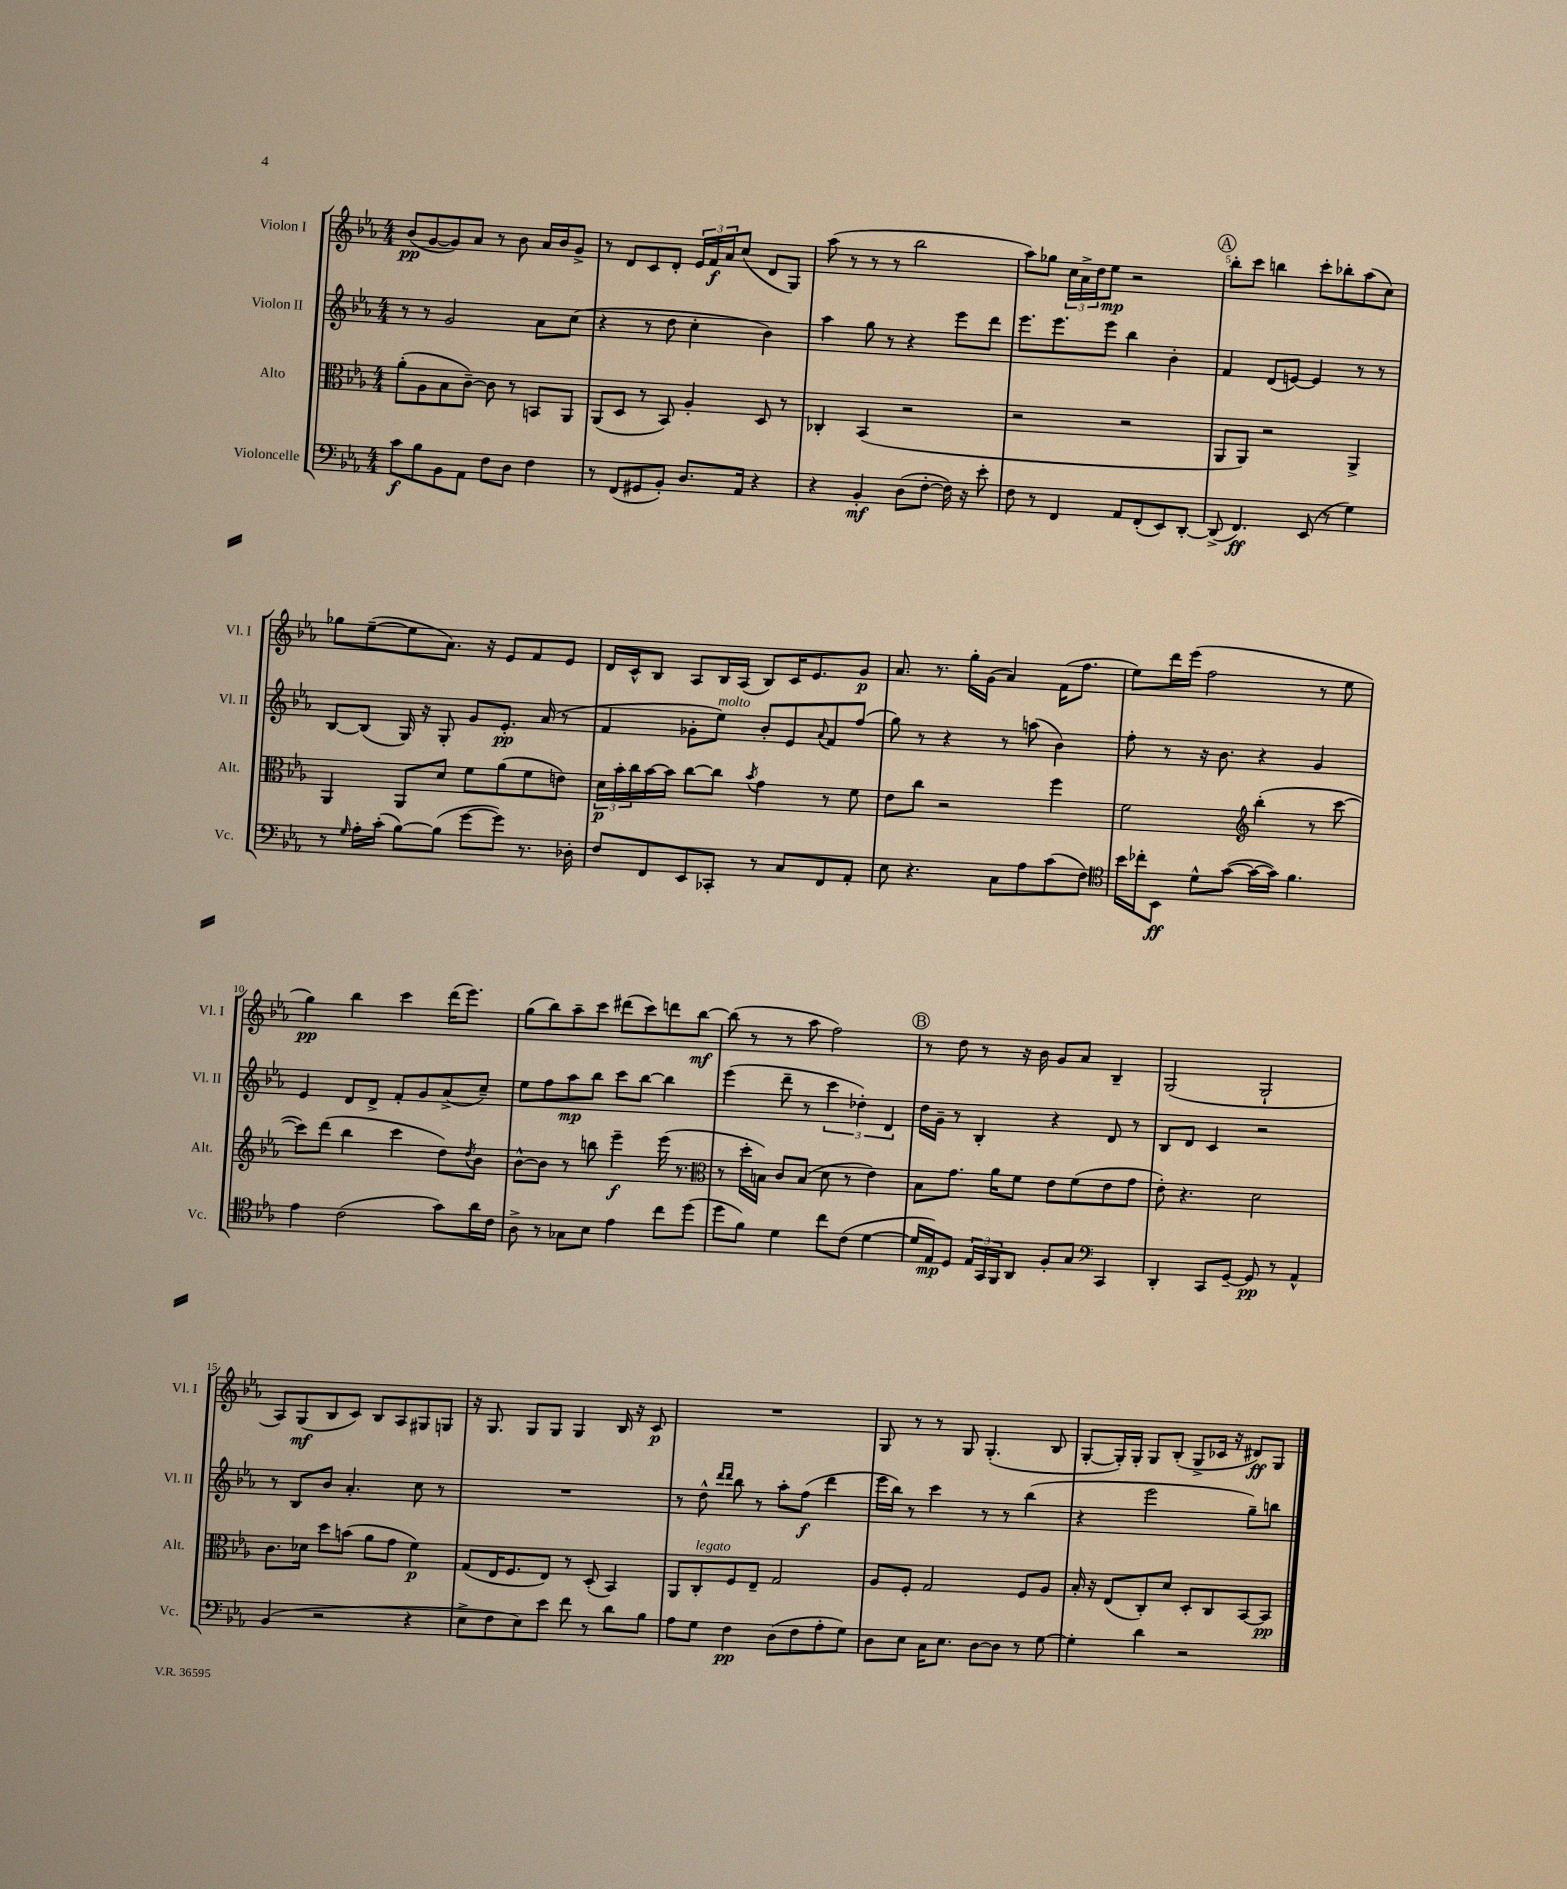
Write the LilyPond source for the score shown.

<<
\new StaffGroup <<
\new Staff = "s0" \with { instrumentName = "Violon I" shortInstrumentName = "Vl. I" } {
    \clef treble \key ees \major \numericTimeSignature \time 4/4
    bes'8\pp( g'8~ g'8) aes'8 r8 bes'8 aes'16 bes'16 g'8-> |
    r8 d'8 c'8 d'8-. \tuplet 3/2 { ees'16 f'16\f aes'16 } c''8( d'8 g8) |
    aes''8( r8 r8 r8 bes''2 |
    aes''8) ges''8 \tuplet 3/2 { c''16 aes'16-> d''16 } ees''8\mp r2 |
    \mark \markup { \circle "A" } bes''8-. c'''8 b''4 c'''8-. bes''8-. aes''8( c''8) |
    ges''8 ees''8~--( ees''8 aes'8.) r16 ees'8 f'8 ees'8 |
    d'16 c'16-^ bes8 aes8 bes16 aes16( bes8) c'16 ees'8. g'8\p |
    aes'8. r8. g''16-. g'16( aes'4) f'16( f''8. |
    ees''8) d'''16 ees'''16( f''2 r8 ees''8 |
    g''4\pp) bes''4 c'''4 d'''16( ees'''8.) |
    g''8( bes''8) aes''8-- c'''8 dis'''8( c'''8) d'''8 bes''8~\mf |
    bes''8( r8 r8 aes''8 f''2) |
    \mark \markup { \circle "B" } r8 d''8 r8 r16 bes'16 g'8 aes'8 bes4-- |
    g2( g2-! |
    aes8) g8\mf( bes8 c'8) bes8 aes8 gis8 g8 |
    r16 g8. g8 g8 g4 bes16 r16 c'8\p |
    R1 |
    g8 r8 r8 g8 g4.-.( bes8 |
    g8~-. g16-.) g16-. g8 bes8-.( g8-> ces'16 r16 dis'8\ff) g8 \bar "|." |
}
\new Staff = "s1" \with { instrumentName = "Violon II" shortInstrumentName = "Vl. II" } {
    \clef treble \key ees \major \numericTimeSignature \time 4/4
    r8 r8 g'2 aes'8 c''8( |
    r4 r8 d''8 c''4-. bes'4) |
    aes''4 g''8 r8 r4 ees'''8 d'''8 |
    ees'''8. ees'''8. ees'''8 bes''4 bes'4-. |
    \mark \markup { \circle "A" } f'4 d'8( e'8~) e'4 r8 r8 |
    bes8~ bes8( g16) r16 g8-. g'8 ees'8.-.\pp aes'16( r8 |
    f'4 ges'8-. ees''8^\markup { \italic "molto" }) bes'8-. ees'8 \appoggiatura { aes'8 } f'8 f''8( |
    g''8) r8 r4 r8 a''8( bes'4) |
    f''8-. r8 r16 bes'8. r4 g'4 |
    ees'4 d'8 d'8-> f'8-. g'8 aes'8->( c''8--) |
    ees''8 f''8 aes''8\mp bes''8 c'''8 bes''8~ bes''4 |
    ees'''4( d'''8-- r8 \tuplet 3/2 { c'''4 des''4-.) d'4 } |
    \mark \markup { \circle "B" } d''16 g'16-- r8 bes4-. r4 d'8 r8 |
    bes8 d'8 c'4 r2 |
    r8 bes8 bes'8 aes'4.-. c''8 r8 |
    R1 |
    r8 d''8-^ \grace { d'''16 d'''16 } bes''8 r8 aes''8-. f''8\f( d'''4 |
    ees'''16 bes''16) r8 c'''4 r8 r8 bes''4( |
    r4 ees'''2 g''8--) b''8 \bar "|." |
}
\new Staff = "s2" \with { instrumentName = "Alto" shortInstrumentName = "Alt." } {
    \clef alto \key ees \major \numericTimeSignature \time 4/4
    aes'8-.( aes8 bes8 c'8~--) c'8 r8 b,8 aes,8 |
    aes,8( d8 r8 bes,8) aes4-. d8 r8 |
    ces4-. bes,4( r2 |
    r2 r2 |
    \mark \markup { \circle "A" } aes,8 aes,8) r2 aes,4-> |
    aes,4 aes,8 d'8 f'8 aes'8( f'8 e'8) |
    \tuplet 3/2 { d'16\p bes'16-. c''16 } bes'16~ bes'16 c''8~ c''8 \acciaccatura { bes'8 } g'4 r8 f'8 |
    ees'8 c''8 r2 f''4 |
    f'2 \clef treble bes''4-.( r8 c'''8~ |
    c'''8) d'''8( bes''4 c'''4 d''8) \acciaccatura { d''8 } bes'8 |
    bes'8~-^ bes'8 r8 b''8 ees'''4--\f ees'''16( r8. |
    \clef alto r8 d''16-. b16) c'8 b8( d'8 r8 ees'4) |
    \mark \markup { \circle "B" } bes8 g'8. aes'16 f'8 ees'8 f'8( ees'8 g'8 |
    ees'8-.) r4. d'2 |
    c'8. des'16 d''8 b'8( aes'8 g'8 f'4\p) |
    g8( ees16 f8. ees8) r8 d8-.( bes,4) |
    aes,8 c8-.^\markup { \italic "legato" } f8 ees8-- g2 |
    aes8 f8-. g2 f8 aes8 |
    bes16-. r16 ees8( c8-.) d'8 d8-. c8 bes,8~ bes,8\pp \bar "|." |
}
\new Staff = "s3" \with { instrumentName = "Violoncelle" shortInstrumentName = "Vc." } {
    \clef bass \key ees \major \numericTimeSignature \time 4/4
    c'8\f bes8 bes,8 aes,8 f8 d8 f4 |
    r8 f,8( gis,8 bes,8-.) d8. aes,16 r4 |
    r4 bes,4-.\mf d8( f8~-. f16) r16 ees'8-. |
    f8 r8 f,4 aes,8 f,8-.( ees,8) d,8~-. |
    \mark \markup { \circle "A" } d,8->( f,4.\ff) ees,8( r8 g4) |
    r8 \grace { g16 } aes16-. c'16-.( bes8~) bes8( g'8~ g'8) r8. des16-. |
    f8 f,8 ees,8 ces,8-. r8 c8 f,8 aes,8-. |
    ees8 r4. c8 aes8 c'8( f8) |
    \clef tenor bes'16 ces''16-. bes,8\ff d'8-^ g'8~( g'16~ g'16) f'4. |
    ees'4 c'2( g'8) aes'16 c'16 |
    aes8-> r8 ges8 bes8 ees'4 c''8 d''8( |
    d''8 f'8) d'4 c''8 c'8( d'4~ |
    \mark \markup { \circle "B" } d'16 ees16\mp) d8 \tuplet 3/2 { ees16 g,16 f,16 } aes,8 f8-. g8 \clef bass c,4 |
    d,4-. c,8 g,8~-- g,8\pp r8 aes,4-^ |
    bes,4( r2 r4 |
    ees8-> f8 ees8) ees'8 f'8 r8 d'8 bes8 |
    aes8 g8 f4\pp d8( f8 aes8-. g8) |
    d8 ees8 c16 ees8. d8~ d8 r8 g8~ |
    g4-. d'4 r2 \bar "|." |
}
>>
>>
\layout { \context { \Score \override BarNumber.break-visibility = ##(#f #t #t) barNumberVisibility = #(every-nth-bar-number-visible 5) } }
